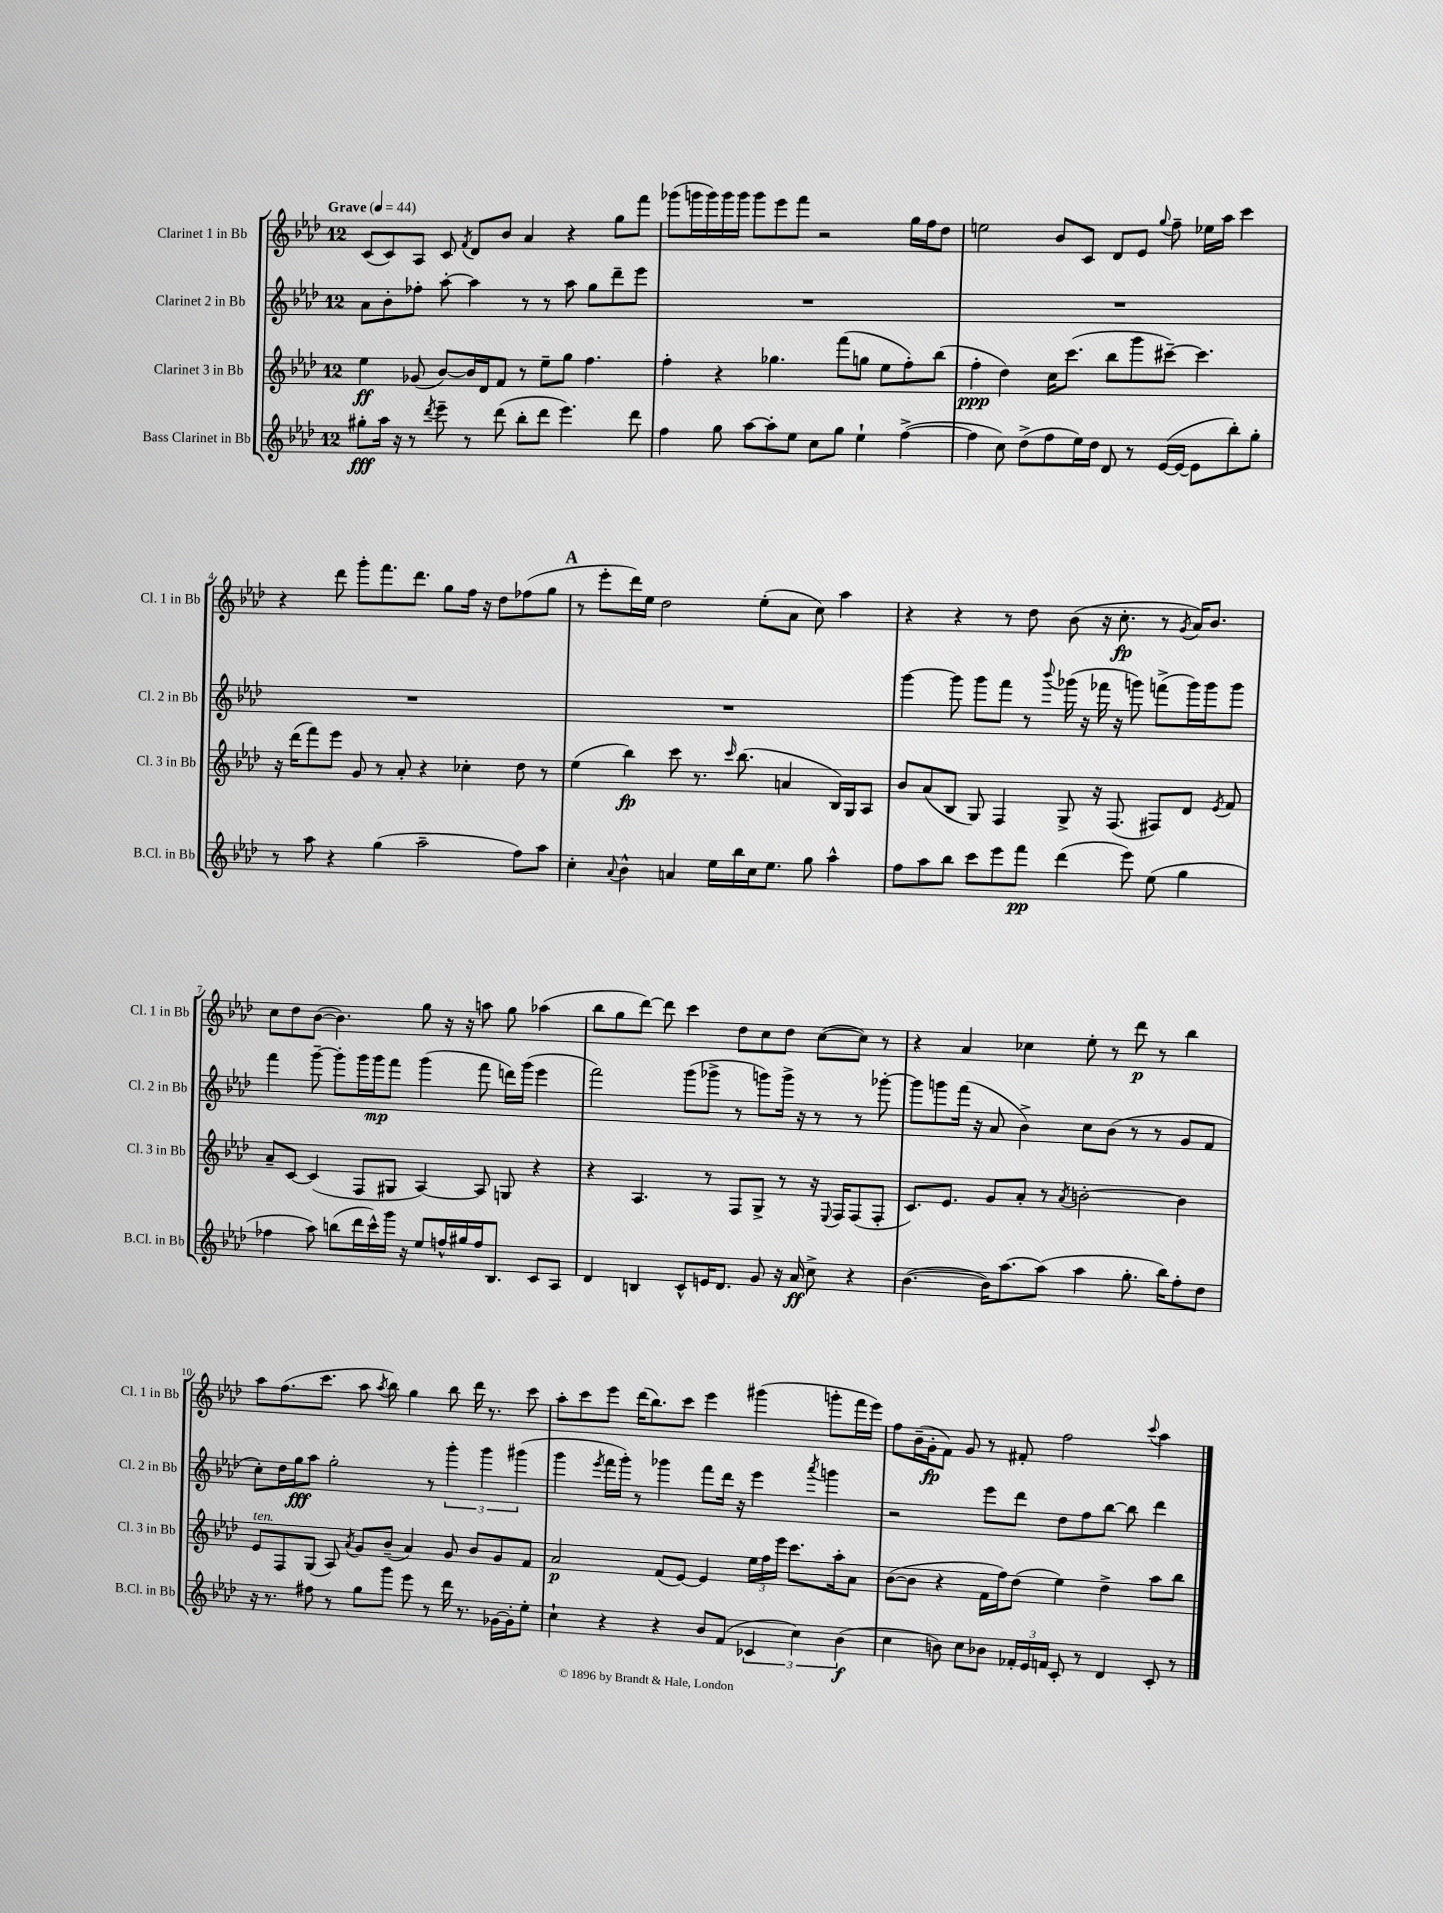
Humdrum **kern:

**kern	**kern	**kern	**kern
*staff4	*staff3	*staff2	*staff1
*clefG2	*clefG2	*clefG2	*clefG2
*k[b-e-a-d-]	*k[b-e-a-d-]	*k[b-e-a-d-]	*k[b-e-a-d-]
*M12/8	*M12/8	*M12/8	*M12/8
*MM44	*MM44	*MM44	*MM44
8gg#'	4ee-	8a-	(8c
16aa-	.	8b-'	8c)
16r	.	.	.
8r	(8g-	8ff-'	8A-
8qddd-	.	.	.
8eee-~	[8b-)	[8aa-'	8c
.	.	.	8qf
8r	16b-]	4aa-]	8d-
.	16d-	.	.
(8ddd-	8f	.	8b-
8bb-'	8r	8r	4a-
8ddd-	8ee-~	8r	.
4.eee-)	8gg	8aa-	4r
.	4.ff	8gg	.
.	.	8ddd-~	8gg
8ddd-	.	8eee-	8fff
=	=	=	=
4ff	4ff'	1.r	(8ggg-
.	.	.	16ggg
.	.	.	16ggg)
8gg	4r	.	16ggg
.	.	.	16ggg
[8aa-	.	.	8ggg
8aa-']	4.gg-	.	8eee-
8ee-	.	.	8fff
8cc	.	.	2r
8gg	(8fff	.	.
4ee-`	8gg	.	.
.	8ee-	.	.
([4ff^	8ff')	.	16gg
.	.	.	16ff
.	(8bb-	.	8dd-
=	=	=	=
4ff]	4ff'	1.r	2ee
8cc)	4dd-)	.	.
(8dd-^	.	.	.
8ff	16cc	.	8b-
.	(8.ccc	.	.
16ee-)	.	.	8c
16dd-	.	.	.
8d-	8bb-	.	8d-
8r	8ggg	.	8e-
.	.	.	8qqgg
([16e-	[8ccc#~)	.	8ff~
16e-_	.	.	.
8e-]	4.ccc#]	.	16ee-
.	.	.	16aa-
8bb-')	.	.	4ccc
8gg'	.	.	.
=	=	=	=
8r	16r	1.r	4r
.	(16ddd-	.	.
8aa-	8fff)	.	.
4r	8eee-	.	8ddd-
.	8g	.	8ggg'
(4gg	8r	.	8.fff
.	8a-'	.	.
.	.	.	8.ddd-
2aa-~	4r	.	.
.	.	.	8gg
.	4cc-'	.	16ff
.	.	.	16r
.	.	.	8dd-
8ff)	8dd-	.	(8ff-
8aa-	8r	.	8gg
=	=	=	=
4cc'	(4ee-	1.r	8r
.	.	.	8eee-'
8qqa-	.	.	.
4b-^^	4bb-)	.	16ddd-)
.	.	.	16ee-
.	.	.	2dd-
4a	8ccc	.	.
.	8.r	.	.
16ee-	.	.	.
.	16qqccc	.	.
16bb-	(8.bb-	.	.
16cc	.	.	(8ee-'
8.ee-	.	.	.
.	4a	.	8a-
8gg	.	.	8cc)
4aa-^^	16B-)	.	4aa-
.	16G	.	.
.	8A-	.	.
=	=	=	=
8ff	8b-	[4ggg	4r
8aa-	(8a-	.	.
8bb-	8B-	8ggg]	4r
8ccc	8G)	8ggg	.
8eee-	4F	8fff	8r
8fff	.	8r	8dd-
.	.	8qqbbb-	.
(4ddd-	8G^	(16ggg-	(8b-
.	.	16r	.
.	16r	16fff-	16r
.	(8.F	16r	8.cc'
8eee-)	.	8ggg)	.
(8ee-	8F#)	(8fff^	8r
.	.	.	8qg
4gg	8d-	16ggg)	16a-)
.	.	16ggg	8.b-
.	8qe-	.	.
.	8f	8ggg	.
=	=	=	=
4ff-	8a-~	4fff	8cc
.	[8c	.	8dd-
8aa-)	(4c]	[8ggg~	([8b-
(8bb	.	8ggg']	4.b-])
16ddd-	8F	16ggg	.
16ccc^^)	.	16ggg	.
16ggg	8G#	8fff	.
16r	.	.	.
8ee-	[4A-)	(4ggg	8gg
16ff^^	.	.	16r
16gg#	.	.	16r
16ff	8A-]	8fff	8aa
8.B-	.	.	.
.	8G	16ddd)	8gg
.	.	(16ggg	.
8c	4r	4eee-	(4aa-
8A-	.	.	.
=	=	=	=
4d-	4r	2fff)	8bb-
.	.	.	8gg
4B	4.A-	.	[8ddd-)
.	.	.	8ddd-]
8c^^	.	(8ggg	4ccc
16e	8r	8ggg-^	.
8.d-	.	.	.
.	8F	8r	8dd-
8g	8G^	8ggg)	8cc
16r	8r	16ggg^	8dd-
16a-	.	16r	.
8cc^	16r	8r	([8cc
.	8qqE-	.	.
.	16F	.	.
4r	(8F	8r	8cc])
.	8F'	[8ggg-'	8r
=	=	=	=
([4.b-	8.c)	8ggg-]	4r
.	.	8ggg	.
.	8.e-	.	.
.	.	(16fff	4a-
.	.	16r	.
16b-])	8g	8a-	.
[8.aa-	.	.	.
.	8a-'	4b-^)	4cc-
(8aa-]	8r	.	.
.	8qa-	.	.
4aa-	[2b'	8cc	8ee-'
.	.	(8b-	8r
8.gg'	.	8r	8ddd-
.	.	8r	8r
16bb-)	.	.	.
8ff'	4b]	8g	4bb-
8dd-	.	8f	.
=	=	=	=
16r	8e-	8cc')	8aa-
8.r	.	.	.
.	8F	16dd-	(8.ff
.	.	16gg	.
8ff#	(8G	8aa-	.
.	.	.	8.ccc
8r	8A-)	2gg'	.
.	8qa-	.	.
8gg	8g	.	8aa-
.	.	.	8qaa-
8ggg	(8b-~	.	8bb-)
8eee-	4a-)	.	4gg
8r	.	8r	.
16ddd-	8g	6ggg'	8bb-
8.r	.	.	.
.	8b-	.	16ddd-
.	.	6ggg	.
.	.	.	8.r
[16g-	8g	.	.
16g-']	.	.	.
.	.	(6ggg#	.
8ee-'	8f	.	8ccc
=	=	=	=
4cc`	2a-	4ggg	8aa-'
.	.	.	8ccc
.	.	8qeee-	.
4r	.	16fff	8eee-
.	.	16ggg')	.
.	.	8r	(16ddd-
.	.	.	8.bb-)
4r	(8f	4ggg-	.
.	[8e-)	.	8ccc
8b-	4e-]	8fff	4eee-
(8f	.	16ddd-	.
.	.	16r	.
6c-	24ee-	4eee-	(4ggg#
.	24ff	.	.
.	24eee-	.	.
.	8.ccc	.	.
6cc)	.	.	.
.	.	8qaaa-	.
.	.	4ggg	8ggg'
.	16aa-'	.	.
(6b-	.	.	.
.	8a-	.	16fff
.	.	.	16eee-)
=	=	=	=
4cc	([8b-	2r	8ff
.	8b-]	.	(16b-~
.	.	.	16g'
8b)	4r	.	8f)
8cc	.	.	8g
8b-	16f	8eee-	8r
.	16ff)	.	.
24f-'	(8dd-	8ddd-	8f#'
24e-	.	.	.
24f	.	.	.
8c'	4ee-)	8dd-	2ff
8r	.	8ff	.
4d-	4dd-^	[8bb-	.
.	.	8bb-]	.
.	.	.	8qqccc
8c'	8aa-	4ddd-	4aa-
8r	8bb-	.	.
==	==	==	==
*-	*-	*-	*-
